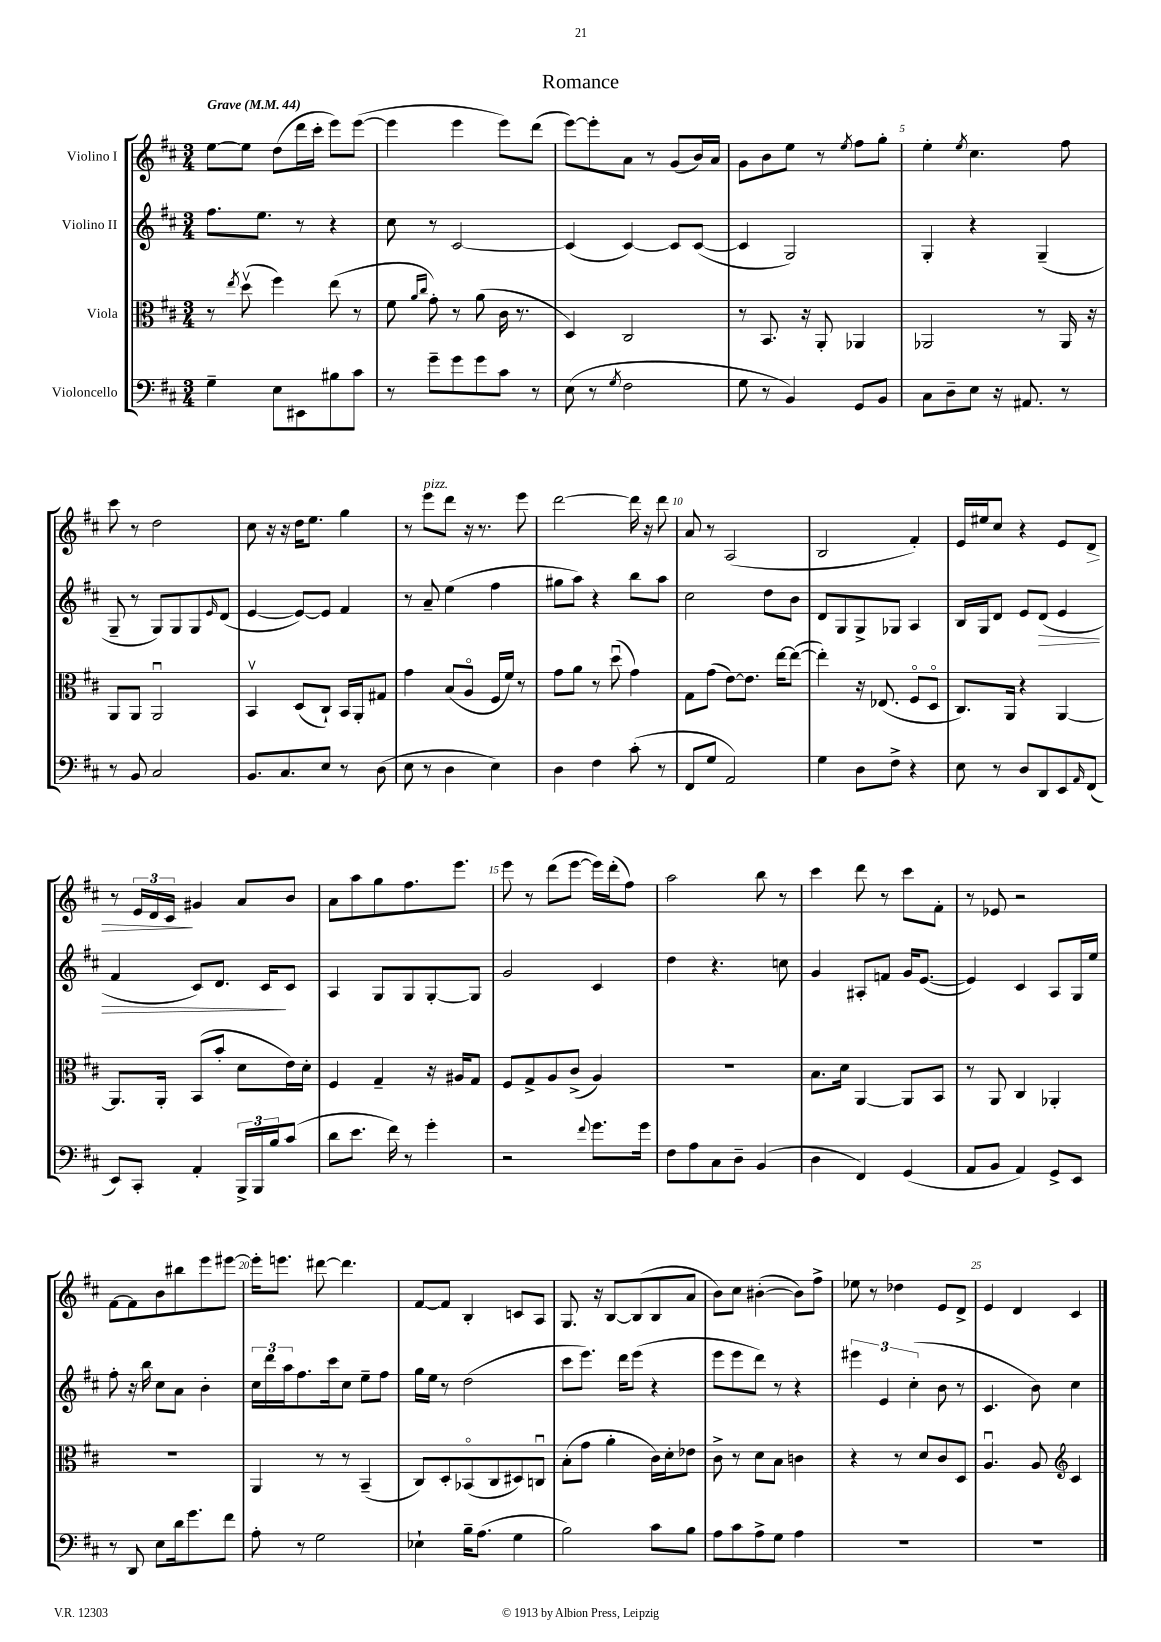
\header { title = "Romance" }
<<
\new StaffGroup <<
\new Staff = "s0" \with { instrumentName = "Violino I" } {
    \clef treble \key d \major \numericTimeSignature \time 3/4 \tempo "Grave" 4 = 44
    e''8~ e''8 d''8( d'''16 cis'''16-. e'''8) e'''8~( |
    e'''4 e'''4 e'''8) d'''8( |
    e'''8~) e'''8-. a'8 r8 g'8( b'16) a'16 |
    g'8 b'8 e''8 r8 \acciaccatura { e''8 } fis''8 g''8-. |
    e''4-. \acciaccatura { e''8 } cis''4. fis''8 |
    cis'''8 r8 d''2 |
    cis''8 r16 r16 d''16 e''8. g''4 |
    r8 e'''8^\markup { \italic "pizz." } d'''8 r16 r8. e'''8 |
    d'''2~ d'''16 r16 d'''8 |
    a'8 r8 a2( |
    b2 fis'4-.) |
    e'16 eis''16 cis''8 r4 e'8 d'8\> |
    r8 \tuplet 3/2 { e'16 d'16 cis'16\! } gis'4 a'8 b'8 |
    a'8 a''8 g''8 fis''8. e'''8. |
    e'''8 r8 d'''8( e'''8~ e'''16) d'''16-.( fis''8) |
    a''2 b''8 r8 |
    cis'''4 d'''8 r8 cis'''8 fis'8-. |
    r8 ees'8 r2 |
    fis'8~ fis'8 b'8 bis''8 e'''8 eis'''8~ |
    eis'''16-. e'''8. dis'''8~ dis'''4. |
    fis'8~ fis'8 b4-. c'8 a8 |
    g8. r16 b8~ b8( b8 a'8 |
    b'8) cis''8 bis'4~-.( bis'8) fis''8-> |
    ees''8 r8 des''4 e'8 d'8-> |
    e'4 d'4 cis'4 \bar "|." |
}
\new Staff = "s1" \with { instrumentName = "Violino II" } {
    \clef treble \key d \major \numericTimeSignature \time 3/4
    fis''8. e''8. r8 r4 |
    cis''8 r8 cis'2~ |
    cis'4( cis'4~) cis'8 cis'8~( |
    cis'4 g2) |
    g4-. r4 g4--( |
    g8-- r8 g8) g8 g8 \grace { e'16 } d'8( |
    e'4~ e'8~) e'8 fis'4 |
    r8 a'8-- e''4( fis''4 |
    gis''8 a''8) r4 b''8 a''8 |
    cis''2 d''8 b'8 |
    d'8 g8 g8-> ges8 a4 |
    b16 g16 d'8 e'8 d'8\>( e'4 |
    fis'4 cis'8) d'8. cis'16\! cis'8 |
    a4 g8 g8 g8~-. g8 |
    g'2 cis'4 |
    d''4 r4. c''8 |
    g'4 ais8-. f'8 g'16 e'8.~( |
    e'4) cis'4 a8 g16 e''16 |
    fis''8-. r16 b''16 cis''8 a'8 b'4-. |
    \tuplet 3/2 { cis''16 d'''16 a''16 } fis''8. cis'''16 cis''8 e''8-- fis''8 |
    g''16 e''16 r8 d''2( |
    cis'''8 e'''8.) d'''16 e'''8( r4 |
    e'''8 e'''8 d'''8) r8 r4 |
    \tuplet 3/2 { eis'''4 e'4 cis''4-.( } b'8 r8 |
    cis'4. b'8) cis''4 \bar "|." |
}
\new Staff = "s2" \with { instrumentName = "Viola" } {
    \clef alto \key d \major \numericTimeSignature \time 3/4
    r8 \acciaccatura { e''8 } d''8\upbow( fis''4) e''8( r8 |
    fis'8 \grace { a'16 cis''16 } g'8-.) r8 a'8( cis'16 r8. |
    d4) cis2 |
    r8 b,8. r16 a,8-. aes,4 |
    aes,2 r8 aes,16 r16 |
    a,8 a,8 a,2\downbow |
    b,4\upbow d8( cis8-!) b,16 a,16-. gis8 |
    g'4 b8( a8\flageolet fis16 fis'16) r8 |
    g'8 a'8 r8 d''8\downbow( g'4) |
    g8 g'8( e'8~) e'8. e''16~ e''8~( |
    e''4-.) r16 ees8.( fis8\flageolet d8\flageolet |
    cis8.) a,16 r4 a,4~ |
    a,8. a,16-. b,8( b'8-. d'8 e'16) d'16-. |
    fis4 g4-- r16 ais16 g8 |
    fis8 g8-> a8 cis'8->( a4) |
    R2. |
    b8. d'16 a,4~ a,8 b,8 |
    r8 a,8 cis4 aes,4-. |
    R2. |
    a,4 r8 r8 b,4--( |
    cis8) d8-. bes,8\flageolet( cis8 dis8) c8\downbow |
    b8-.( g'8 a'4-. cis'16) d'16-. ees'8 |
    cis'8-> r8 d'8 b8 c'4 |
    r4 r8 d'8 cis'8 d8 |
    a4.\downbow a8 \clef treble cis'4 \bar "|." |
}
\new Staff = "s3" \with { instrumentName = "Violoncello" } {
    \clef bass \key d \major \numericTimeSignature \time 3/4
    g4-- e8 eis,8 bis8 cis'8 |
    r8 g'8-- g'8 g'8 cis'8 r8 |
    e8( r8 \acciaccatura { g8 } fis2 |
    g8 r8 b,4) g,8 b,8 |
    cis8 d8-- e8 r16 ais,8. r8 |
    r8 b,8 cis2 |
    b,8. cis8. e8 r8 d8( |
    e8 r8 d4 e4) |
    d4 fis4 cis'8-.( r8 |
    fis,8 g8 a,2) |
    g4 d8 fis8-> r4 |
    e8 r8 d8 d,8 e,8 \grace { a,16 } fis,8( |
    e,8) cis,8-. a,4-. \tuplet 3/2 { b,,16-> b,,16 b16 } cis'8( |
    d'8 e'8. fis'16) r8 g'4-. |
    r2 \appoggiatura { fis'8 } g'8. g'16 |
    fis8 a8 cis8 d8-- b,4( |
    d4 fis,4) g,4( |
    a,8 b,8 a,4) g,8-> e,8 |
    r8 d,8 e8 d'16 g'8. fis'8 |
    a8-. r8 g2 |
    ees4-! b16-- a8.( g4 |
    b2) cis'8 b8 |
    a8 cis'8 a8-> g8 a4 |
    R2. |
    R2. \bar "|." |
}
>>
>>
\layout { \context { \Score \override BarNumber.break-visibility = ##(#f #t #t) barNumberVisibility = #(every-nth-bar-number-visible 5) } }
